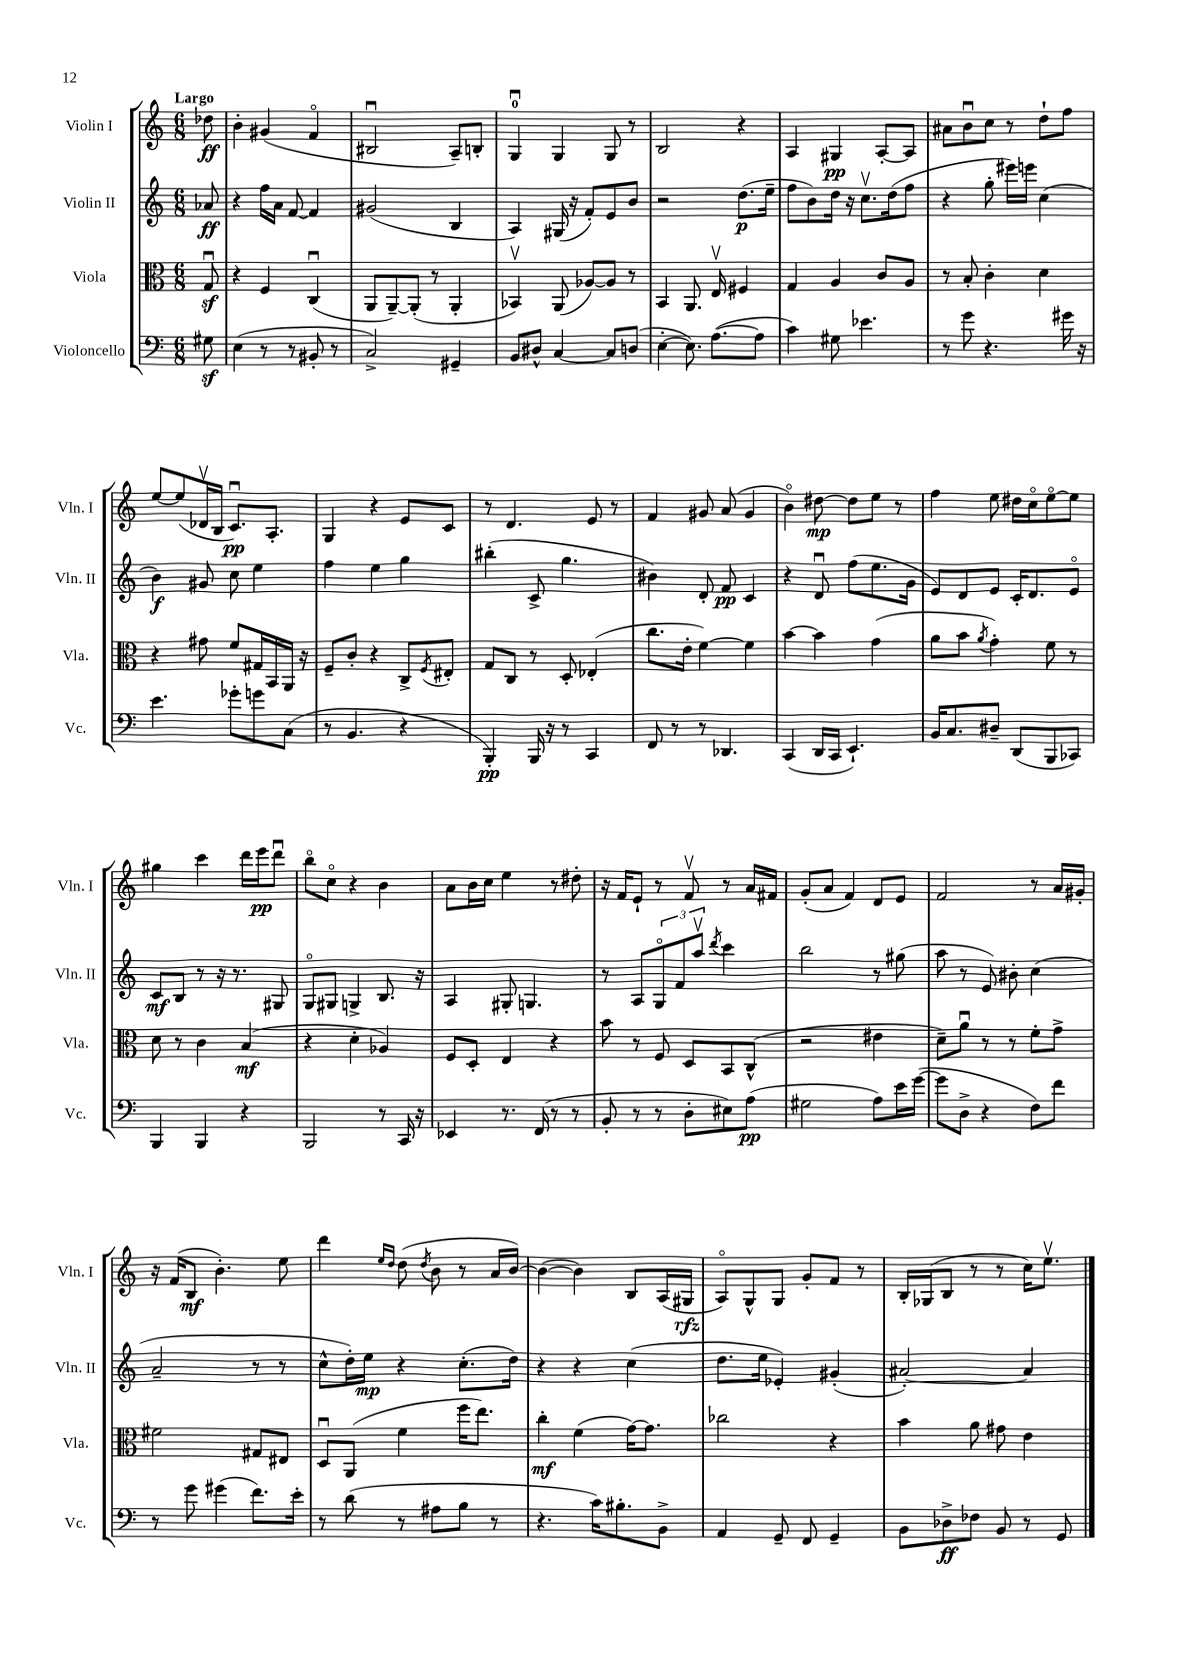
<<
\new StaffGroup <<
\new Staff = "s0" \with { instrumentName = "Violin I" shortInstrumentName = "Vln. I" } {
    \clef treble \key c \major \numericTimeSignature \time 6/8 \partial 8 \tempo "Largo"
    des''8\ff |
    b'4-. gis'4( f'4\flageolet |
    bis2\downbow a8--) b8-. |
    g4-0\downbow g4 g8 r8 |
    b2 r4 |
    a4 gis4\pp a8~-. a8 |
    ais'8 b'8\downbow c''8 r8 d''8-! f''8 |
    e''8~ e''8( des'16\upbow b16 c'8.\downbow\pp) a8.-. |
    g4 r4 e'8 c'8 |
    r8 d'4. e'8 r8 |
    f'4 gis'8 a'8( gis'4 |
    b'4\flageolet) dis''8~\mp dis''8 e''8 r8 |
    f''4 e''8 dis''16 c''16\flageolet e''8~\flageolet e''8 |
    gis''4 c'''4 d'''16 e'''16\pp d'''8\downbow |
    b''8\flageolet c''8\flageolet r4 b'4 |
    a'8 b'16 c''16 e''4 r8 dis''8-. |
    r16 f'16 e'8-! r8 f'8\upbow r8 a'16 fis'16 |
    g'8-.( a'8 f'4) d'8 e'8 |
    f'2 r8 a'16 gis'16-. |
    r16 f'16( b8\mf b'4.-.) e''8 |
    d'''4 \grace { e''16 d''16 } d''8( \acciaccatura { d''8 } b'8 r8 a'16 b'16~) |
    b'4~( b'4) b8 a16( gis16\rfz |
    a8\flageolet) g8-^ g8 g'8-. f'8 r8 |
    b16-. ges16( b8 r8 r8 c''16) e''8.\upbow \bar "|." |
}
\new Staff = "s1" \with { instrumentName = "Violin II" shortInstrumentName = "Vln. II" } {
    \clef treble \key c \major \numericTimeSignature \time 6/8 \partial 8
    aes'8\ff |
    r4 f''16 a'16 f'8~ f'4 |
    gis'2( b4 |
    a4) gis16( r16 f'8-.) e'8 b'8 |
    r2 d''8.\p( e''16-- |
    f''8 b'8) d''16 r16 c''8.\upbow d''16( f''8 |
    r4 g''8-. eis'''16) e'''16 c''4( |
    b'4\f) gis'8 c''8 e''4 |
    f''4 e''4 g''4 |
    bis''4-.( c'8-> g''4. |
    bis'4) d'8-. f'8\pp c'4 |
    r4 d'8\downbow f''8( e''8. g'16 |
    e'8) d'8 e'8 c'16-. d'8. e'8\flageolet |
    c'8\mf b8 r8 r16 r8. gis8 |
    g8\flageolet gis8 g4-> b8. r16 |
    a4 gis8-. g4. |
    r8 a8 \tuplet 3/2 { g8\flageolet f'8 a''8\upbow } \acciaccatura { d'''8 } c'''4 |
    b''2 r8 gis''8( |
    a''8 r8 e'8) bis'8-. c''4( |
    a'2-- r8 r8 |
    c''8-^ d''16-.) e''16\mp r4 c''8.-.( d''16) |
    r4 r4 c''4( |
    d''8. e''16 ees'4-.) gis'4-.( |
    ais'2~-.) ais'4 \bar "|." |
}
\new Staff = "s2" \with { instrumentName = "Viola" shortInstrumentName = "Vla." } {
    \clef alto \key c \major \numericTimeSignature \time 6/8 \partial 8
    g8\downbow\sf |
    r4 f4 c4\downbow( |
    a,8 a,8~--) a,8-.( r8 a,4-. |
    bes,4\upbow) a,8( aes8~) aes8 r8 |
    b,4 a,8. e16\upbow fis4 |
    g4 a4 c'8 a8 |
    r8 b8-. c'4-. d'4 |
    r4 gis'8 f'8 gis16 b,16 a,16 r16 |
    f8-- c'8-. r4 c8-> \acciaccatura { f8 } eis8-. |
    g8 c8 r8 d8-. ees4-.( |
    c''8. e'16-. f'4~) f'4 |
    b'4~ b'4 g'4( |
    a'8 b'8 \acciaccatura { a'8 } g'4-.) f'8 r8 |
    d'8 r8 c'4 b4\mf( |
    r4 d'4-. aes4) |
    f8 d8-. e4 r4 |
    b'8 r8 f8 d8 b,8 c8-^( |
    r2 eis'4 |
    d'8--) a'8\downbow r8 r8 f'8-. g'8-> |
    fis'2 gis8 eis8 |
    d8\downbow a,8( f'4 f''16 e''8.) |
    c''4-.\mf f'4( g'16~) g'8. |
    ces''2 r4 |
    b'4 a'8 gis'8 e'4 \bar "|." |
}
\new Staff = "s3" \with { instrumentName = "Violoncello" shortInstrumentName = "Vc." } {
    \clef bass \key c \major \numericTimeSignature \time 6/8 \partial 8
    gis8\sf |
    e4( r8 r8 bis,8-. r8 |
    c2->) gis,4-- |
    b,8 dis8-^ c4~ c8 d8( |
    e4~-. e8.) a8.~( a8 |
    c'4) gis8 ees'4. |
    r8 g'8 r4. gis'16 r16 |
    e'4. ges'8-. g'8 c8( |
    r8 b,4. r4 |
    b,,4-.\pp) b,,16 r16 r8 c,4 |
    f,8 r8 r8 des,4. |
    c,4( d,16 c,16 e,4.-!) |
    b,16 c8. dis8-- d,8( b,,8 ces,8) |
    b,,4 b,,4 r4 |
    b,,2 r8 c,16 r16 |
    ees,4 r8. f,16( r8 r8 |
    b,8-. r8 r8 d8-. eis8) a8\pp( |
    gis2 a8) e'16 g'16~( |
    g'8 d8-> r4 f8) f'8 |
    r8 g'8 gis'4( f'8.) e'16-. |
    r8 d'8( r8 ais8 b8 r8 |
    r4. c'16) bis8.-. b,8-> |
    a,4 g,8-- f,8 g,4-- |
    b,8 des8->\ff fes8 b,8 r8 g,8 \bar "|." |
}
>>
>>
\layout { \context { \Score \remove "Bar_number_engraver" } }
